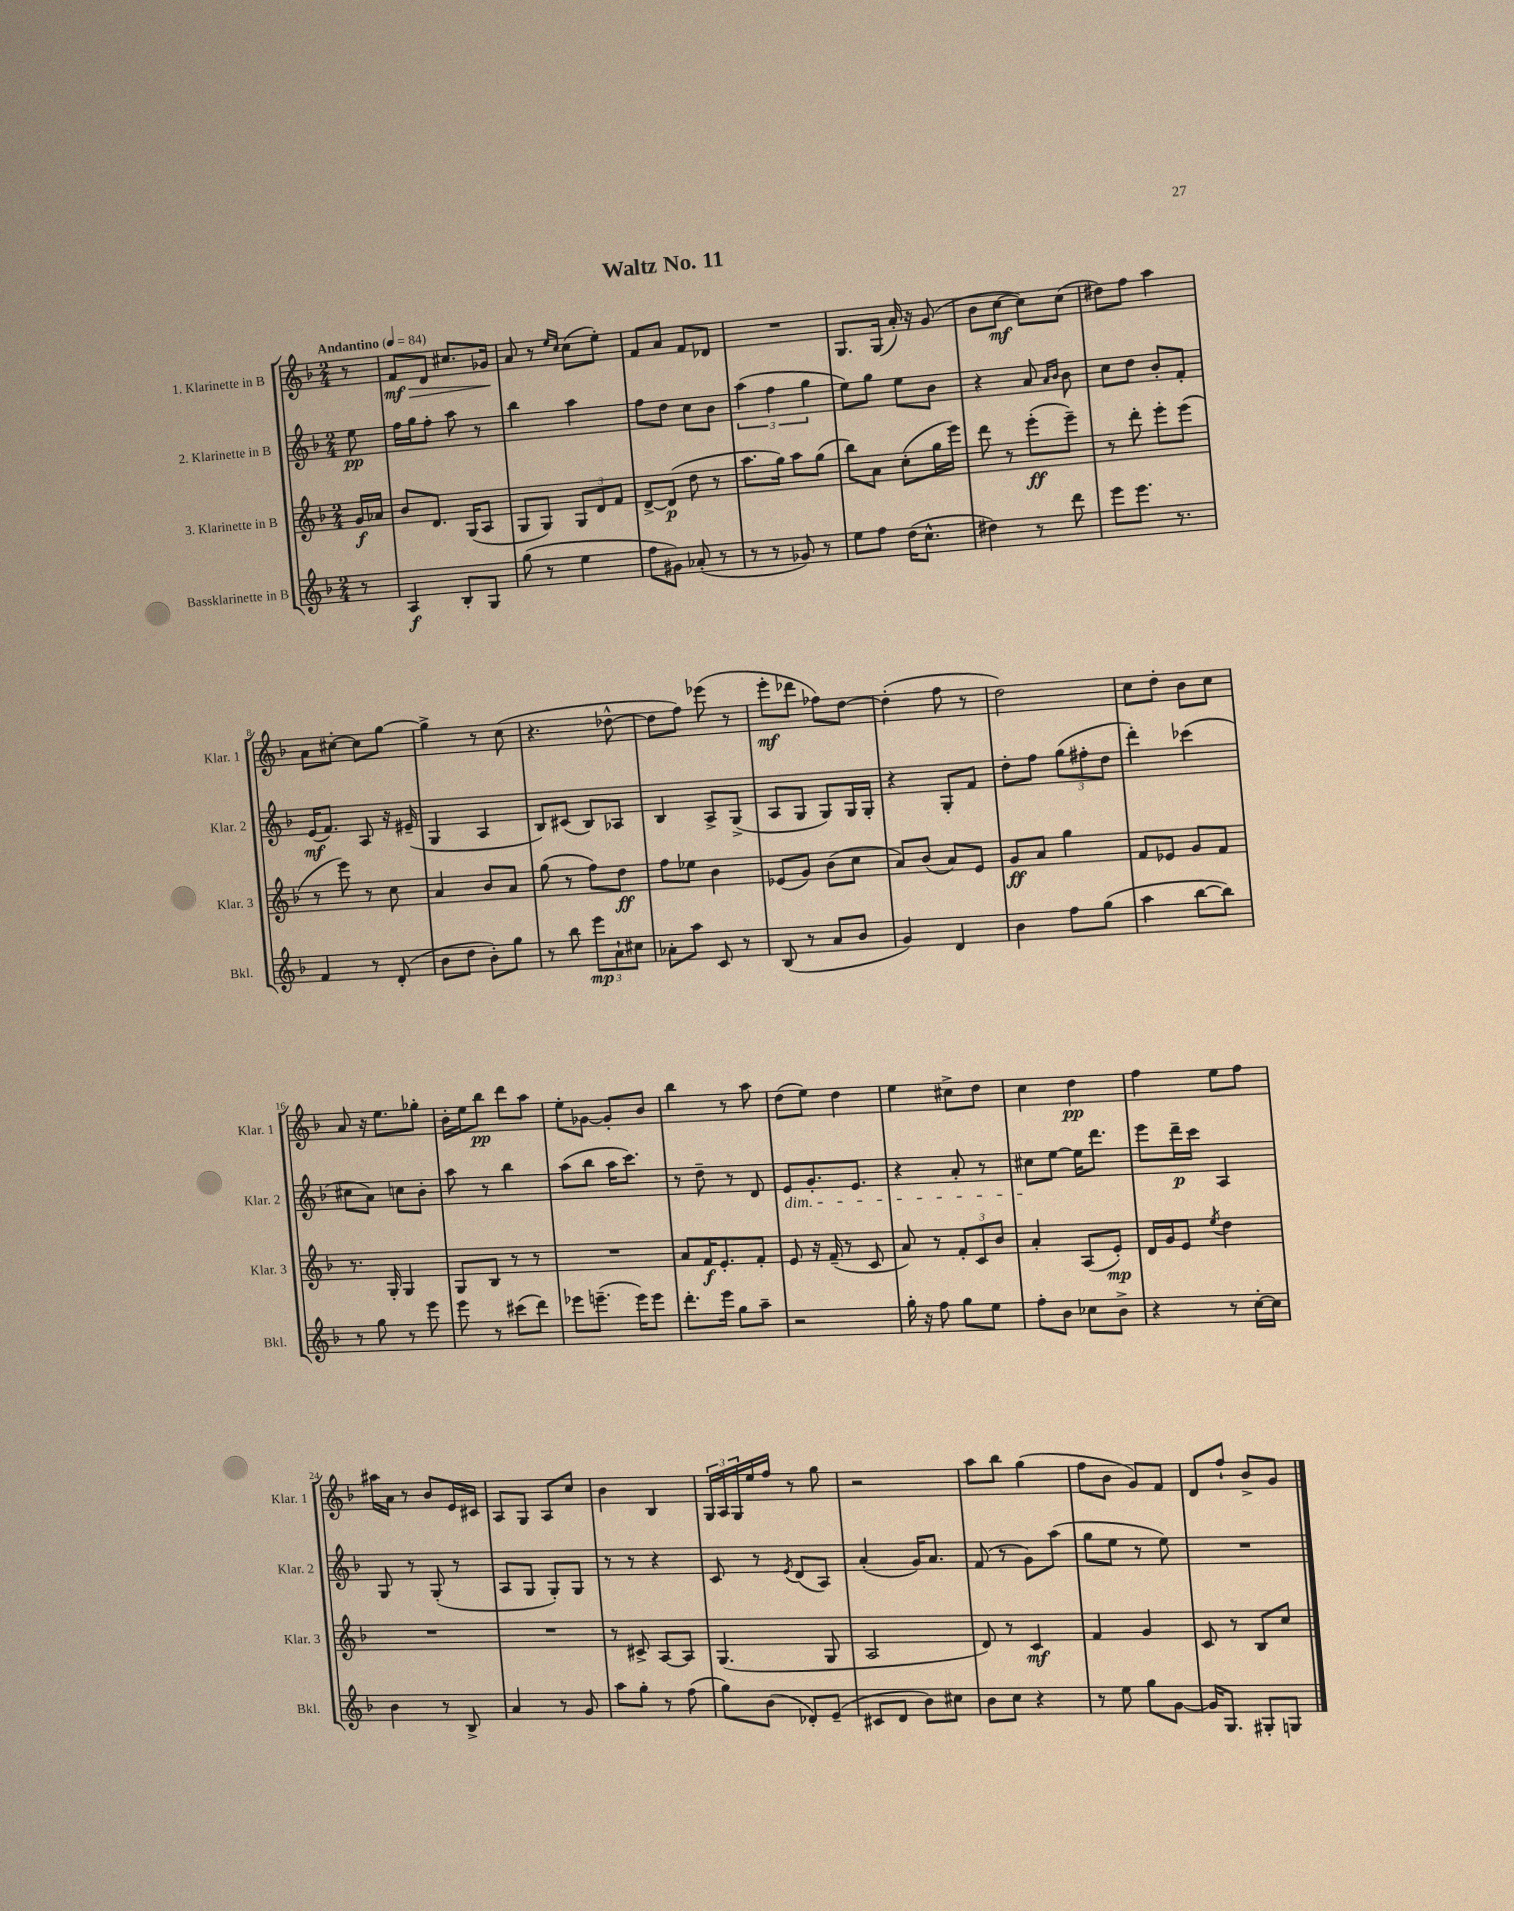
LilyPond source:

\header { title = "Waltz No. 11" }
<<
\new StaffGroup <<
\new Staff = "s0" \with { instrumentName = "1. Klarinette in B" shortInstrumentName = "Klar. 1" } {
    \clef treble \key f \major \numericTimeSignature \time 2/4 \partial 8 \tempo "Andantino" 4 = 84
    r8 |
    f'8\mf\> d'8 cis''8. ges'16\! |
    a'8 r8 \grace { e''16 c''16 } c''8( e''8-.) |
    f'8 a'8 f'8 des'8 |
    R2 |
    g8. g16( a'16-.) r16 g'8( |
    bes'8 c''8~\mf c''8) c''8( |
    dis''8) f''8 a''4 |
    a'8 cis''8~-. cis''8 g''8~ |
    g''4-> r8 c''8( |
    r4. des''8~-^ |
    des''8 f''8) ees'''8( r8 |
    e'''8-.\mf des'''8 fes''8) d''8~ |
    d''4-.( f''8 r8 |
    d''2) |
    c''8 d''8-. bes'8 c''8 |
    a'8 r16 e''8. ges''8-. |
    bes'16-. e''16 bes''8\pp d'''8 a''8 |
    e''8-. ges'8~ ges'8-. bes'8 |
    bes''4 r8 a''8 |
    d''8( e''8) d''4 |
    e''4 cis''8-> d''8 |
    c''4 d''4\pp |
    f''4 e''8 f''8 |
    ais''16 a'16 r8 bes'8 e'16 cis'16 |
    a8 g8 a8 c''8 |
    bes'4 bes4 |
    \tuplet 3/2 { g16 a16 g16 } e''16 f''16 r8 g''8 |
    r2 |
    a''8 bes''8 g''4( |
    f''8 bes'8 g'8) f'8 |
    d'8 f''8-! bes'8-> g'8 \bar "|." |
}
\new Staff = "s1" \with { instrumentName = "2. Klarinette in B" shortInstrumentName = "Klar. 2" } {
    \clef treble \key f \major \numericTimeSignature \time 2/4 \partial 8
    e''8\pp |
    f''16 g''16 f''8-. a''8 r8 |
    bes''4 a''4 |
    f''8 d''8 c''8 bes'8 |
    \tuplet 3/2 { a''4( f''4 g''4 } |
    e''8) g''8 e''8 bes'8 |
    r4 a'8 \grace { a'16 bes'16 } bes'8 |
    c''8 d''8 bes'8-. f'8-. |
    e'16\mf( f'8.) a8 r16 eis'16--( |
    g4 a4 |
    bes8) cis'8( bes8) aes8 |
    bes4 a8-> g8->( |
    a8 g8 g8) g16 g16-. |
    r4 g8-. f'8 |
    d''8-. f''8 \tuplet 3/2 { g''8( fis''8-. d''8 } |
    d'''4-.) ces'''4( |
    cis''8 a'8) c''8 bes'8-. |
    a''8 r8 bes''4 |
    a''8( bes''8 a''16 c'''8.) |
    r8 d''8-- r8 d'8 |
    e'8\dim g'8.-. e'8. |
    r4 a'8-. r8 |
    cis''8\! e''8~ e''16 d'''8. |
    e'''8 d'''16--\p c'''16 a4 |
    g8 r8 g8-.( r8 |
    a8 g8 g8-.) g8 |
    r8 r8 r4 |
    c'8 r8 \acciaccatura { e'8 } d'8( a8) |
    a'4-.( g'16) a'8. |
    f'8( r8 g'8) a''8( |
    g''8 e''8 r8 e''8) |
    R2 \bar "|." |
}
\new Staff = "s2" \with { instrumentName = "3. Klarinette in B" shortInstrumentName = "Klar. 3" } {
    \clef treble \key f \major \numericTimeSignature \time 2/4 \partial 8
    g'16\f aes'16 |
    bes'8 d'8. g16( a8 |
    g8 g8) \tuplet 3/2 { g8 d'8 f'8 } |
    d'8~-> d'8\p( d''8 r8 |
    a''8. g''16) a''8 g''8( |
    bes''8) a'8 c''8-.( g''16 e'''16) |
    d'''8 r8 e'''8-.\ff( e'''8--) |
    r8 d'''8-. e'''8-. e'''8( |
    r8 e'''8) r8 c''8 |
    a'4 bes'8 a'8 |
    g''8( r8 f''8) d''8\ff |
    f''8 ees''8 bes'4 |
    ees'8( g'8) bes'8( c''8 |
    a'8) bes'8( a'8) e'8 |
    g'8\ff a'8 g''4 |
    f'8 ees'8 g'8 f'8 |
    r8. g16-. g4 |
    g8 bes8 r8 r8 |
    R2 |
    a'8 f'16\f e'8.-. f'8-. |
    e'8 r16 f'16--( r8 c'8 |
    a'8) r8 \tuplet 3/2 { f'8-. c'8 bes'8 } |
    a'4-. a8( e'8-.\mp) |
    d'16 g'16 e'8 \acciaccatura { e''8 } d''4 |
    R2 |
    R2 |
    r8 cis'8-> a8~ a8 |
    g4.( g8 |
    a2 |
    d'8) r8 c'4\mf |
    f'4 g'4 |
    c'8 r8 bes8 c''8 \bar "|." |
}
\new Staff = "s3" \with { instrumentName = "Bassklarinette in B" shortInstrumentName = "Bkl." } {
    \clef treble \key f \major \numericTimeSignature \time 2/4 \partial 8
    r8 |
    a4\f bes8-. g8 |
    g''8( r8 e''4 |
    f''8 gis'8) aes'8-.( r8 |
    r8 r8 ges'8) r8 |
    e''8 f''8 d''16( c''8.-^ |
    dis''4) r8 d'''8 |
    e'''8 e'''8. r8. |
    f'4 r8 d'8-.( |
    bes'8 d''8 bes'8-.) g''8 |
    r8 bes''8 \tuplet 3/2 { e'''8\mp a'8-! cis''8 } |
    aes'8-. a''8 c'8 r8 |
    bes8( r8 a'8 bes'8 |
    g'4) d'4 |
    bes'4 f''8 g''8( |
    a''4 bes''8~ bes''8) |
    r8 g''8 r8 e'''8 |
    e'''8 r8 cis'''8( d'''8) |
    ees'''8 e'''8.--( e'''16) e'''8 |
    d'''8.-. e'''16 g''8 a''8-- |
    r2 |
    g''16-. r16 f''8 g''8 e''8 |
    f''8-. bes'8 ces''8 bes'8-> |
    r4 r8 c''16~-. c''16 |
    bes'4 r8 bes8-> |
    a'4 r8 g'8 |
    a''8 g''8-. r8 f''8( |
    g''8) bes'8( des'8-.) e'8--( |
    cis'8 d'8 bes'8) cis''8 |
    bes'8 c''8 r4 |
    r8 e''8 g''8 g'8~ |
    g'16 g8. gis8-. g8 \bar "|." |
}
>>
>>
